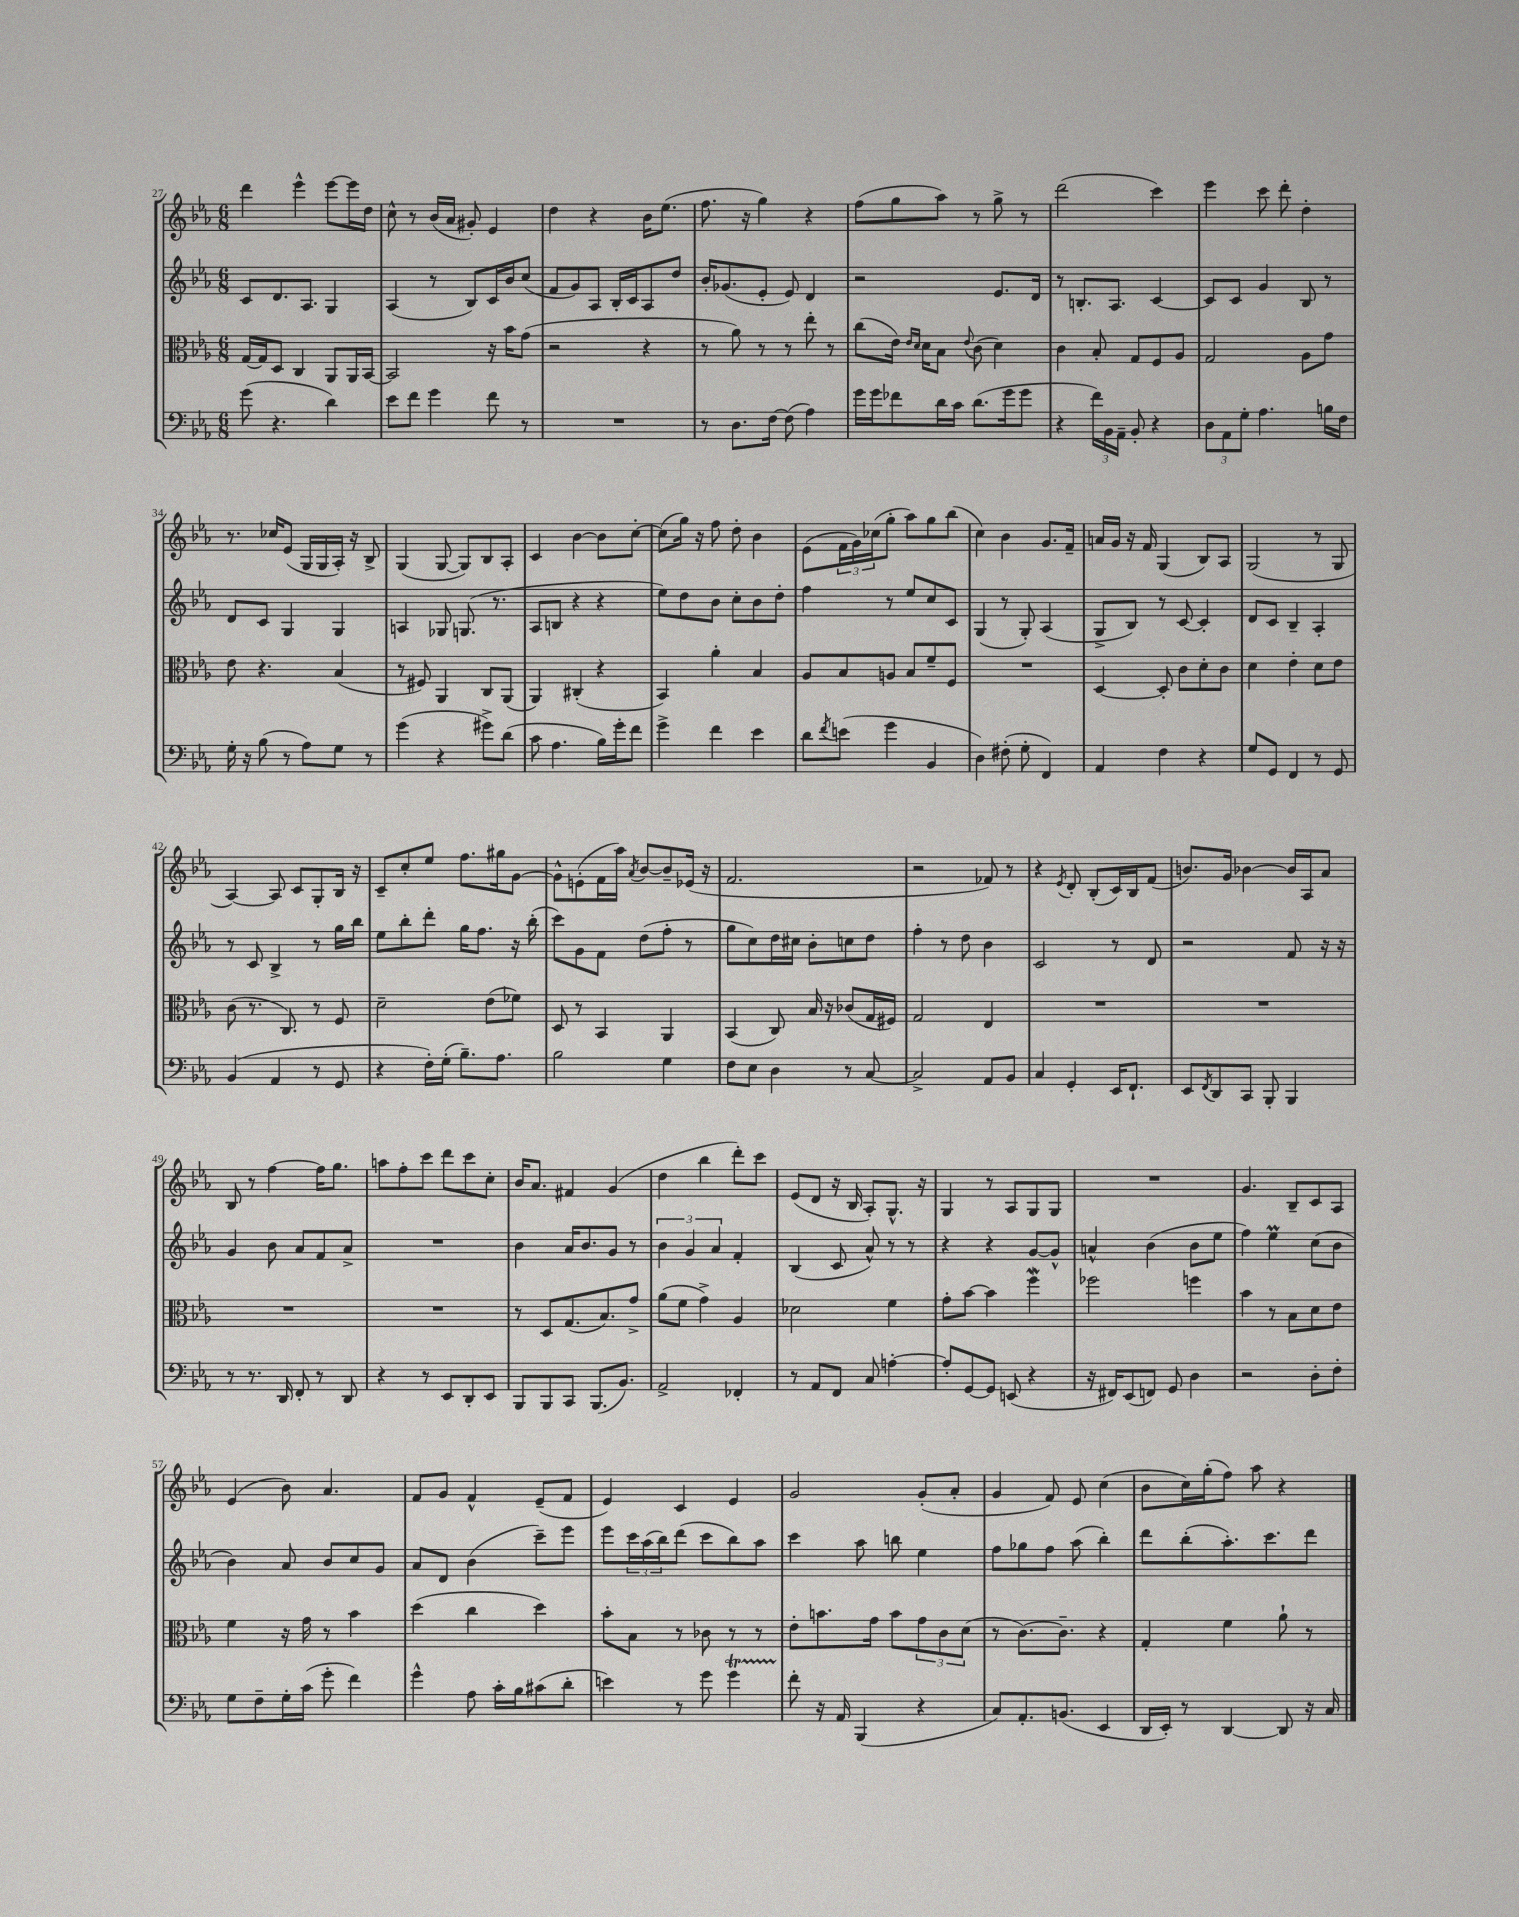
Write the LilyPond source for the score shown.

<<
\new StaffGroup <<
\new Staff = "s0" {
    \clef treble \key ees \major \numericTimeSignature \time 6/8
    d'''4 ees'''4-^ ees'''8~ ees'''16 d''16 |
    c''8-^ r8 bes'16( aes'16 gis'8-.) ees'4 |
    d''4 r4 bes'16 ees''8.( |
    f''8. r16 g''4) r4 |
    f''8( g''8 aes''8) r8 g''8-> r8 |
    d'''2( c'''4) |
    ees'''4 c'''8 d'''8-. d''4-. |
    r8. ces''16 ees'8( g16 g16 aes16-.) r16 bes8-> |
    g4( g8~ g8) bes8 aes8-. |
    c'4 bes'4~ bes'8 c''8~-. |
    c''8( g''16) r16 f''8 d''8-. bes'4 |
    ees'8( \tuplet 3/2 { f'16 g'16) ces''16( } g''8-. aes''8) g''8 bes''8( |
    c''4) bes'4 g'8. f'16-- |
    a'16 g'16 r16 f'16 g4( bes8) aes8 |
    g2( r8 g8 |
    aes4~) aes8 c'8 g8-. bes16 r16 |
    c'8-- c''8-. ees''8 f''8. gis''16 g'8~ |
    g'8-^ e'8-.( f'16 aes''16) \acciaccatura { aes'8 } bes'8~ bes'8-- ees'16( r16 |
    f'2. |
    r2 fes'8) r8 |
    r4 \acciaccatura { ees'8 } d'8-. bes8-.( c'16) bes16 f'8( |
    b'8.) g'16 bes'4~ bes'16 aes16 aes'8 |
    bes8 r8 f''4~ f''16 g''8. |
    a''8 f''8-. c'''8 d'''8 c'''8 c''8-. |
    bes'16 aes'8. fis'4 g'4( |
    d''4 bes''4 d'''8-.) c'''8 |
    ees'8( d'8 r16 bes16 aes8-.) g8.-^ r16 |
    g4 r8 aes8 g8 g8 |
    R2. |
    g'4. bes8-- c'8 aes8 |
    ees'4( bes'8) aes'4. |
    f'8 g'8 f'4-^ ees'8--( f'8 |
    ees'4) c'4 ees'4 |
    g'2 g'8-.( aes'8-. |
    g'4 f'8) ees'8 c''4( |
    bes'8 c''16) g''16-.( f''8) aes''8 r4 \bar "|." |
}
\new Staff = "s1" {
    \clef treble \key ees \major \numericTimeSignature \time 6/8
    c'8 d'8. aes8. g4 |
    aes4( r8 bes8) c'16 bes'16 c''8( |
    f'8 g'8) aes8 bes16-. c'16 aes8 d''8 |
    bes'16-. ges'8.( ees'8-. ees'8) d'4 |
    r2 ees'8. d'16 |
    r8 b8.-. aes8. c'4~ |
    c'8 c'8 g'4 bes8 r8 |
    d'8 c'8 g4 g4 |
    a4 ges8 g8.( r8. |
    aes8 b8 r4 r4 |
    ees''8) d''8 bes'8 c''8-. bes'8 d''8-. |
    f''4 r8 ees''8 c''8 c'8 |
    g4( r8 g8-.) aes4( |
    g8-> bes8) r8 c'8~ c'4-. |
    d'8 c'8 bes4-- aes4-. |
    r8 c'8 bes4-> r8 g''16 bes''16 |
    ees''8 bes''8-. d'''8-. g''16 f''8. r16 bes''16-.( |
    c'''8) g'8 f'8 d''8( f''8-. r8 |
    g''8 c''8) d''16 cis''16 bes'8-. c''8 d''8 |
    f''4-. r8 d''8 bes'4 |
    c'2 r8 d'8 |
    r2 f'8 r16 r16 |
    g'4 bes'8 aes'8 f'8 aes'8-> |
    R2. |
    bes'4 aes'16 bes'8. g'8 r8 |
    \tuplet 3/2 { bes'4 g'4 aes'4 } f'4-. |
    bes4( c'8 aes'8-^) r8 r8 |
    r4 r4 g'8~ g'8-^ |
    a'4-^ bes'4( bes'8 ees''8 |
    f''4) ees''4\prall c''8( bes'8 |
    bes'4) aes'8 bes'8 c''8 g'8 |
    aes'8 d'8 bes'4( c'''8--) ees'''8 |
    ees'''8 \tuplet 3/2 { c'''16 aes''16( bes''16) } d'''8( c'''8 bes''8) aes''8 |
    c'''4 aes''8 b''8 ees''4 |
    f''8 ges''8 f''8 aes''8( bes''4-.) |
    d'''8 bes''8-.( aes''8.-.) c'''8. d'''8 \bar "|." |
}
\new Staff = "s2" {
    \clef alto \key ees \major \numericTimeSignature \time 6/8
    g16~ g16 d8 c4 aes,8 aes,16 bes,16~ |
    bes,2 r16 bes'16 g'8( |
    r2 r4 |
    r8 aes'8) r8 r8 ees''8-. r8 |
    c''8( ees'16) \grace { ees'16 d'16 } d'16 bes8 \appoggiatura { ees'8 } c'8( d'4) |
    c'4 bes8-. g8 f8 aes8 |
    g2 aes8 g'8 |
    ees'8 r4. bes4( |
    r8 fis8) aes,4 c8 aes,8( |
    aes,4) cis4-.( r4 |
    bes,4) aes'4-. bes4 |
    aes8 bes8 a8 bes8 f'8-- f8 |
    R2. |
    d4~ d8-. c'8 d'8-. c'8 |
    d'4 ees'4-. d'8 ees'8 |
    c'8( r8. c8.) r8 f8 |
    d'2-- ees'8( fes'8) |
    d8 r8 bes,4 aes,4 |
    bes,4( c8) bes16 r16 ces'8( g16 fis16) |
    g2 ees4 |
    R2. |
    R2. |
    R2. |
    R2. |
    r8 d8 g8.( bes8.) g'8-> |
    aes'8( f'8 g'4->) aes4 |
    des'2 f'4 |
    g'8-. bes'8~ bes'4 f''4\mordent |
    fes''2 f''4 |
    bes'4 r8 bes8 d'8 ees'8 |
    f'4 r16 g'16 r8 bes'4 |
    d''4( c''4 d''4) |
    bes'8-. bes8 r8 ces'8 r8 r8 |
    ees'8-. b'8. g'16 b'8 \tuplet 3/2 { g'8 c'8 d'8( } |
    r8 c'8.~) c'8.-- r4 |
    g4-. f'4 aes'8-! r8 \bar "|." |
}
\new Staff = "s3" {
    \clef bass \key ees \major \numericTimeSignature \time 6/8
    g'8( r4. d'4) |
    ees'8 f'8 g'4 f'8 r8 |
    R2. |
    r8 d8. f16~ f8( aes4) |
    g'16 g'16 fes'8 d'16 c'16 d'8.( g'16 g'8 |
    r4 \tuplet 3/2 { f'16) bes,16 aes,16-- } bes,8-. r4 |
    \tuplet 3/2 { d8 aes,8 g8-. } aes4. b16 f16 |
    g16-. r16 bes8( r8 aes8) g8 r8 |
    g'4( r4 gis'8->) d'8( |
    c'8 aes4. bes16) g'16-. f'8 |
    g'4-> f'4 ees'4 |
    d'8 \acciaccatura { f'8 } e'8( g'4 bes,4 |
    d4) fis8-.( g8-. f,4) |
    aes,4 f4 r4 |
    g8 g,8 f,4 r8 g,8 |
    bes,4( aes,4 r8 g,8 |
    r4 f16-.) g16-.( bes8.--) aes8. |
    bes2 g4 |
    f8 ees8 d4 r8 c8~ |
    c2-> aes,8 bes,8 |
    c4 g,4-. ees,16 f,8.-! |
    ees,8 \acciaccatura { f,8 } d,8 c,8 bes,,8-. bes,,4 |
    r8 r8. d,16 f,8-. r8 d,8 |
    r4 r8 ees,8 d,8-. ees,8 |
    bes,,8 bes,,8 c,8 bes,,8.( bes,8.) |
    aes,2-> fes,4-. |
    r8 aes,8 f,8 c8 a4~-. |
    a8-. g,8~ g,8 e,8( r4 |
    r16 fis,16) ees,8( f,8) g,8 d4 |
    r2 d8-. f8-. |
    g8 f8-- g16-. c'16( g'8-. f'4) |
    g'4-^ aes8 c'16-. bes16 cis'8( d'8-. |
    e'4) r8 g'8 g'4\startTrillSpan |
    f'8-.\stopTrillSpan r16 aes,16 bes,,4( r4 |
    c8) aes,8.-. b,8.( ees,4 |
    d,16 ees,16-.) r8 d,4~ d,8 r16 c16 \bar "|." |
}
>>
>>
\layout { \context { \Score currentBarNumber = #27 } }
